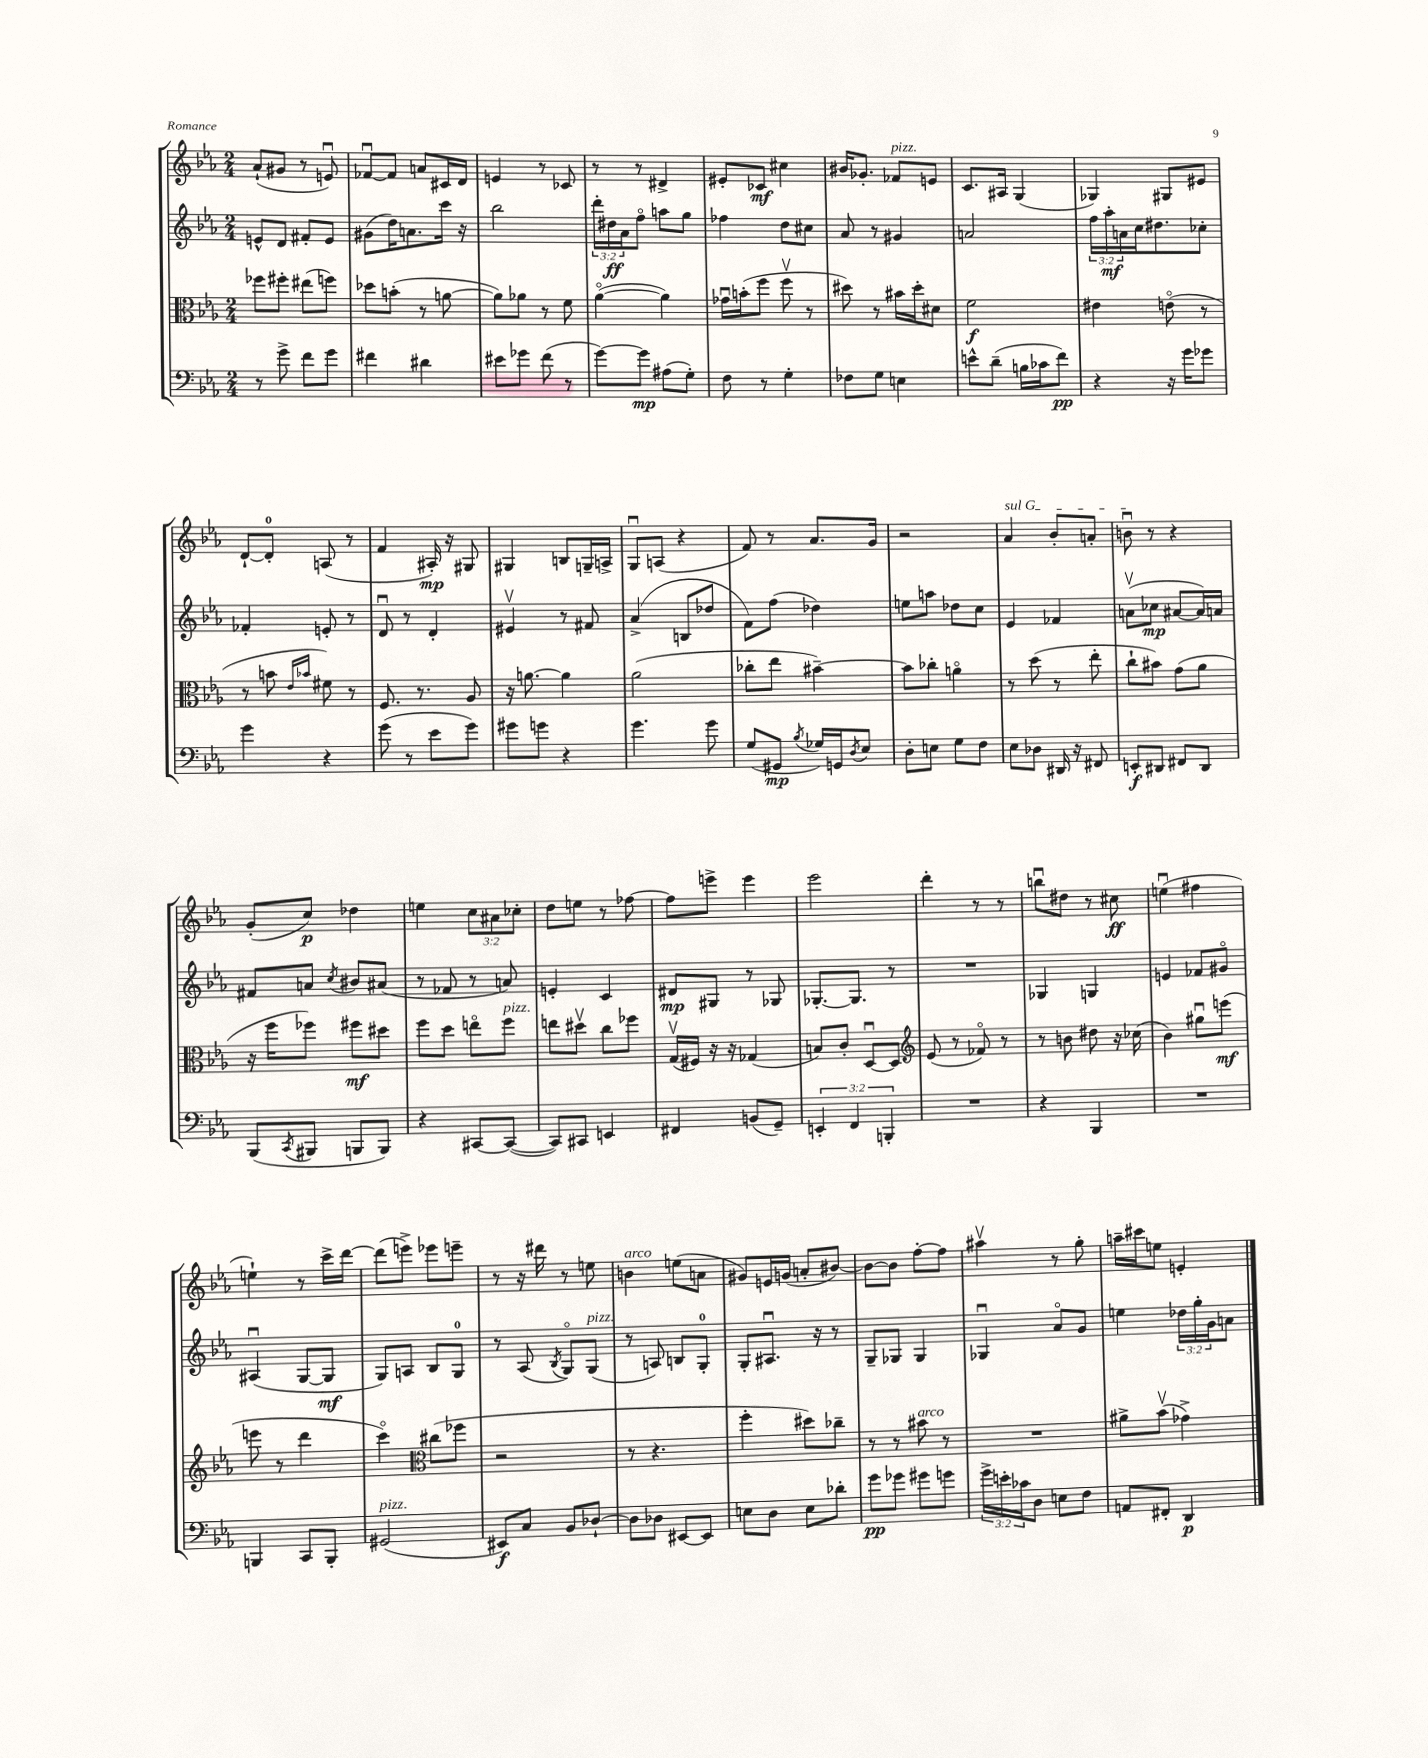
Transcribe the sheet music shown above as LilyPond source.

<<
\new StaffGroup <<
\new Staff = "s0" {
    \clef treble \key ees \major \numericTimeSignature \time 2/4 \override Staff.TupletNumber.text = #tuplet-number::calc-fraction-text
    aes'8-!( gis'8 r8 e'8\downbow) |
    fes'8~\downbow fes'8 a'8 cis'16 d'16 |
    e'4 r8 ces'8 |
    r8 r8 dis'4-> |
    eis'8-. ces'8\mf cis''4 |
    bis'16 ges'8.-. fes'8^\markup { \italic "pizz." } e'8 |
    c'8. ais16 g4( |
    ges4) gis8 eis'8 |
    d'8~-! d'8-0-. a8( r8 |
    f'4 ais16-.\mp) r16 gis8 |
    gis4 b8 g16-- a16-> |
    g8\downbow a8( r4 |
    f'8) r8 aes'8. g'16 |
    r2 |
    \once \override TextSpanner.bound-details.left.text = \markup { \italic "sul G" } aes'4\startTextSpan bes'8-. a'8-. |
    b'8\downbow\stopTextSpan r8 r4 |
    g'8-.( c''8\p) des''4 |
    e''4 \tuplet 3/2 { c''8 ais'8 ces''8-. } |
    d''8 e''8 r8 fes''8~ |
    fes''8 e'''8-> e'''4 |
    ees'''2 |
    d'''4-. r8 r8 |
    b''8\downbow dis''8 r8 cis''8\ff |
    e''4\downbow( fis''4 |
    e''4-!) r8 c'''16-> d'''16~ |
    d'''8( e'''8->) ees'''8 e'''8-- |
    r8 r16 dis'''16 r8 e''8 |
    b'4^\markup { \italic "arco" } e''8( a'8 |
    gis'8) e'16 g'16( a'8-. bis'8~) |
    bis'8~ bis'8 f''8~-. f''8 |
    ais''4\upbow r8 g''8-. |
    a''16-- cis'''16 e''8 e'4-. \bar "|." |
}
\new Staff = "s1" {
    \clef treble \key ees \major \numericTimeSignature \time 2/4 \override Staff.TupletNumber.text = #tuplet-number::calc-fraction-text
    e'8-^ d'8 fis'8-. e'8 |
    gis'8( d''16) a'8. c'''16 r16 |
    bes''2 |
    \tuplet 3/2 { d'''16-. dis''16\ff aes'16 } f''8\flageolet a''8 g''8 |
    fes''4 d''8 cis''8 |
    aes'8 r8 gis'4 |
    a'2 |
    \tuplet 3/2 { f''16 aes''16-.\mf a'16 } c''16 dis''8. ces''8-. |
    fes'4-. e'8-. r8 |
    d'8\downbow r8 d'4-. |
    eis'4\upbow r8 fis'8 |
    aes'4->( b8 des''8 |
    f'8) f''8( des''4) |
    e''8 a''8 des''8 c''8 |
    ees'4 fes'4 |
    a'8\upbow( ces''8\mp ais'8~ ais'16) a'16 |
    fis'8 a'8 \acciaccatura { c''8 } bis'8 ais'8( |
    r8 fes'8 r8 a'8) |
    e'4-. c'4 |
    dis'8\mp gis8 r8 ges8 |
    ges8.~-. ges8. r8 |
    R2 |
    ges4 g4 |
    e'4 fes'8 gis'8\flageolet |
    ais4\downbow( g8~ g8\mf |
    g8) a8 bes8 g8-0 |
    r8 aes8( \acciaccatura { bes8 } g8\flageolet) g8^\markup { \italic "pizz." }( |
    r8 a8) b8 g8-0-. |
    g8-. ais8.\downbow r16 r8 |
    g8-- ges8 ges4 |
    ges4\downbow aes'8\flageolet g'8 |
    e''4 \tuplet 3/2 { des''16 g''16-. g'16 } a'8 \bar "|." |
}
\new Staff = "s2" {
    \clef alto \key ees \major \numericTimeSignature \time 2/4
    fes''8 fis''8-. eis''8( f''8) |
    des''8 b'8-.( r8 a'8~ |
    a'8) aes'8 r8 f'8 |
    aes'4~\flageolet( aes'4) |
    ges'16\downbow b'16-.( f''8 f''8\upbow r8 |
    dis''8) r8 bis'16 dis''16-. dis'8 |
    f'2\f |
    eis'4 e'8\flageolet( r8 |
    r8 b'8 \grace { ees'16 bes'16 } fis'8) r8 |
    f8. r8. aes8 |
    r16 a'8.~ a'4 |
    aes'2( |
    ces''8-. ees''8 bis'4~--) |
    bis'8 ces''8-. a'4\flageolet |
    r8 d''8( r8 ees''8-. |
    c''8-! bis'8) g'8( aes'8 |
    r16 f''16 fes''8) fis''8\mf dis''8 |
    f''8 d''8 e''8\flageolet f''8^\markup { \italic "pizz." } |
    e''8 dis''8\upbow c''8 fes''8 |
    g16\upbow( fis16) r16 r16 ges4( |
    b8) c'8-. d8~\downbow d8 |
    \clef treble ees'8( r8 fes'8\flageolet) r8 |
    r8 b'8 dis''8 r16 ces''16( |
    bes'4) gis''8\downbow e'''8\mf( |
    e'''8 r8 d'''4 |
    c'''4\flageolet) \clef alto cis''8( fes''8 |
    r2 |
    r8 r4. |
    f''4-. dis''8) ces''8-- |
    r8 r8 bis'8^\markup { \italic "arco" } r8 |
    R2 |
    ais'8-> bes'8\upbow( ges'4->) \bar "|." |
}
\new Staff = "s3" {
    \clef bass \key ees \major \numericTimeSignature \time 2/4 \override Staff.TupletNumber.text = #tuplet-number::calc-fraction-text
    r8 g'8-> f'8 g'8 |
    fis'4 dis'4 |
    eis'8 ges'8 f'8( r8 |
    g'8~) g'8\mp ais8( g8-.) |
    f8 r8 g4-. |
    fes8 g8 e4 |
    e'8-^ d'8--( b16 ces'16 f'8\pp) |
    r4 r16 g'16 ges'8 |
    g'4 r4 |
    g'8( r8 ees'8 g'8) |
    gis'8 g'8 r4 |
    g'4. g'8 |
    g8( gis,8\mp \acciaccatura { bes8 } ges16) g,16 \acciaccatura { d8 } ees8 |
    d8-. e8 g8 f8 |
    ees8 des8 dis,16 r16 fis,8 |
    e,8-.\f dis,8 fis,8 dis,8 |
    bes,,8( \acciaccatura { c,8 } bis,,8 b,,8 b,,8) |
    r4 cis,8~ cis,8~( |
    cis,8) cis,8 e,4 |
    fis,4 b,8( g,8--) |
    \tuplet 3/2 { e,4-. f,4 b,,4-. } |
    R2 |
    r4 bes,,4 |
    R2 |
    b,,4 c,8 b,,8-. |
    gis,2^\markup { \italic "pizz." }( |
    eis,8\f) c8 bes,8 des8~-! |
    des8 des8 eis,8~ eis,8 |
    e8 d8 e8 des'8-. |
    g'8\pp ges'8 gis'8 g'8 |
    \tuplet 3/2 { g'16-> e'16-. ces'16 } d8 e8 f8 |
    a,8 fis,8-. d,4\p \bar "|." |
}
>>
>>
\layout { \context { \Score \remove "Bar_number_engraver" } }
